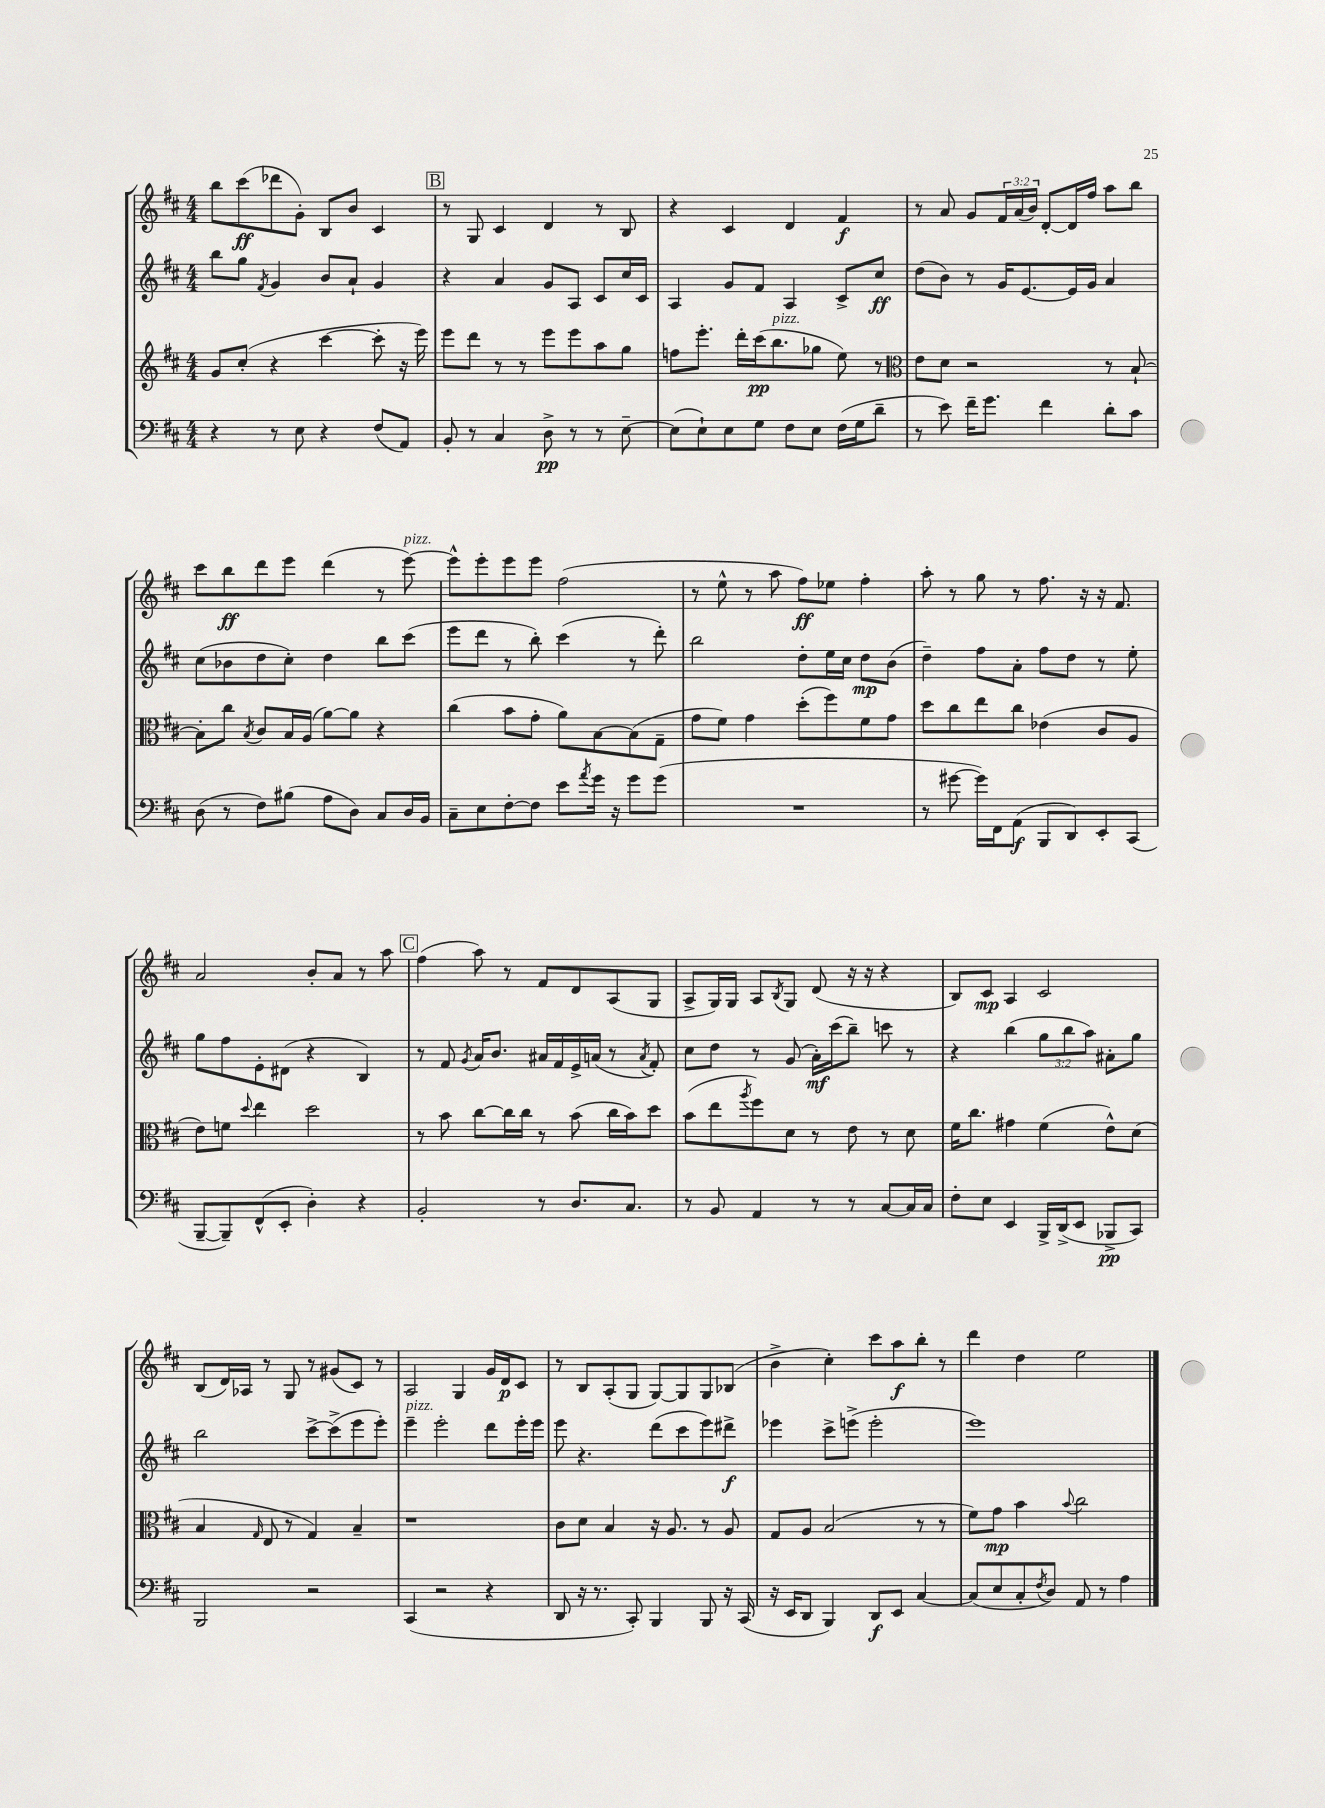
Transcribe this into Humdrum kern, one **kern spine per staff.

**kern	**dynam	**kern	**dynam	**kern	**dynam	**kern	**dynam
*part4	*part4	*part3	*part3	*part2	*part2	*part1	*part1
*staff4	*staff4	*staff3	*staff3	*staff2	*staff2	*staff1	*staff1
*clefF4	*	*clefG2	*	*clefG2	*	*clefG2	*
*k[f#c#]	*	*k[f#c#]	*	*k[f#c#]	*	*k[f#c#]	*
*M4/4	*	*M4/4	*	*M4/4	*	*M4/4	*
=102	=102	=102	=102	=102	=102	=102	=102
4r	.	8g/L	.	8bb\L	.	8bb\L	.
.	.	(8cc#'/J	.	8gg\J	.	(8ccc#\	ff
.	.	.	.	8qf#/	.	.	.
8r	.	4r	.	4g/	.	8ddd-X\	.
8E\	.	.	.	.	.	8g'\J)	.
4r	.	[4ccc#\	.	8b/L	.	8B/L	.
.	.	.	.	8a`/J	.	8b/J	.
(8F#/L	.	8ccc#'\]	.	4g/	.	4c#/	.
8AA/J)	.	16r	.	.	.	.	.
.	.	16eee\)	.	.	.	.	.
!!LO:REH:place=s1:t=B
=103	=103	=103	=103	=103	=103	=103	=103
8BB'/	.	8eee\L	.	4r	.	8r	.
8r	.	8ddd\J	.	.	.	8G/	.
4C#/	.	8r	.	4a/	.	4c#/	.
.	.	8r	.	.	.	.	.
8D^\	pp	8eee\L	.	8g/L	.	4d/	.
8r	.	8eee\	.	8A/J	.	.	.
8r	.	8aa\	.	8c#/L	.	8r	.
[8E~\	.	8gg\J	.	16cc#/L	.	8B/	.
.	.	.	.	16c#/JJ	.	.	.
=104	=104	=104	=104	=104	=104	=104	=104
(8E\L]	.	8ffn\L	.	4A/	.	4r	.
8E`\)	.	8.eee'\J	.	.	.	.	.
8E\	.	.	.	8g/L	.	4c#/	.
.	.	16ddd'\LL	.	.	.	.	.
8G\J	.	(16ccc#\J	pp	8f#/J	.	.	.
!	!	!LO:TX:a:i:t=pizz.	!	!	!	!	!
.	.	8.bb\	.	.	.	.	.
8F#\L	.	.	.	4A/	.	4d/	.
8E\J	.	8gg-X\J	.	.	.	.	.
(16F#\LL	.	8ee\)	.	8c#^/L	.	4f#/	f
16G\J	.	.	.	.	.	.	.
8d~\J	.	8r	.	8cc#/J	ff	.	.
=105	=105	=105	=105	=105	=105	=105	=105
*	*	*clefC3	*	*	*	*	*
8r	.	8e\L	.	(8dd\L	.	8r	.
8e\)	.	8d\J	.	8b\J)	.	8a/	.
16f#~\KL	.	2r	.	8r	.	8g/L	.
8.g\J	.	.	.	.	.	.	.
.	.	.	.	16g/KL	.	24f#/L	.
.	.	.	.	.	.	(24a/	.
.	.	.	.	[8.e/	.	.	.
.	.	.	.	.	.	24b/JJ)	.
4f#\	.	.	.	.	.	[8d'/L	.
.	.	.	.	16e/L]	.	16d/L]	.
.	.	.	.	16g/JJ	.	16ff#/JJ	.
8d'\L	.	8r	.	4a/	.	8aa\L	.
8c#\J	.	[8B`/	.	.	.	8bb\J	.
!!LO:LB:g=z
=106	=106	=106	=106	=106	=106	=106	=106
(8D\	.	8B'\L]	.	(8cc#\L	.	8ccc#\L	.
8r	.	8cc#\J	.	8b-X\	.	8bb\	ff
.	.	8qB/	.	.	.	.	.
8F#\L)	.	8c#/L	.	8dd\	.	8ddd\	.
(8B#X\J	.	16B/L	.	8cc#'\J)	.	8eee\J	.
.	.	(16A/JJ	.	.	.	.	.
8A\L	.	[8a\L)	.	4dd\	.	(4ddd\	.
8D\J)	.	8a\J]	.	.	.	.	.
8C#/L	.	4r	.	8bb\L	.	8r	.
!	!	!	!	!	!	!LO:TX:a:i:t=pizz.	!
16D/L	.	.	.	(8ccc#\J	.	[8eee\)	.
16BB/JJ	.	.	.	.	.	.	.
=107	=107	=107	=107	=107	=107	=107	=107
8C#~\L	.	(4cc#\	.	8eee\L	.	8eee^^\L]	.
8E\	.	.	.	8ddd\J	.	8eee'\	.
[8F#'\	.	8b\L	.	8r	.	8eee\	.
8F#\J]	.	8g'\J	.	8bb'\)	.	8eee\J	.
8e\L	.	8a\L)	.	(4ccc#\	.	(2ff#\	.
8qa/	.	.	.	.	.	.	.
16g\Jk	.	[8B\	.	.	.	.	.
16r	.	.	.	.	.	.	.
8g\L	.	(8B\]	.	8r	.	.	.
(8g\J	.	8G~\J	.	8ddd'\)	.	.	.
=108	=108	=108	=108	=108	=108	=108	=108
1r	.	8g\L	.	2bb\	.	8r	.
.	.	8f#\J)	.	.	.	8ee^^\	.
.	.	4g\	.	.	.	8r	.
.	.	.	.	.	.	8aa\	.
.	.	(8dd'\L	.	8dd'\L	.	8ff#\L)	ff
.	.	8ff#\)	.	16ee\L	.	8ee-X\J	.
.	.	.	.	16cc#\JJ	.	.	.
.	.	8f#\	.	8dd\L	mp	4ff#'\	.
.	.	8g\J	.	(8b\J	.	.	.
=109	=109	=109	=109	=109	=109	=109	=109
8r	.	8dd\L	.	4dd~\)	.	8aa'\	.
[8g#X\	.	8cc#\	.	.	.	8r	.
16g#\LL])	.	8ee\	.	8ff#\L	.	8gg\	.
16FF#\J	.	.	.	.	.	.	.
(8AA\J	f	8cc#\J	.	8a'\J	.	8r	.
8BBB/L	.	(4e-X\	.	8ff#\L	.	8.ff#\	.
8DD/)	.	.	.	8dd\J	.	.	.
.	.	.	.	.	.	16r	.
8EE'/	.	8c#/L	.	8r	.	16r	.
.	.	.	.	.	.	8.f#/	.
(8CC#/J	.	8A/J	.	8ee'\	.	.	.
!!LO:LB:g=z
=110	=110	=110	=110	=110	=110	=110	=110
[8BBB~/L	.	8e\L)	.	8gg\L	.	2a/	.
8BBB~/])	.	8fn\J	.	8ff#\	.	.	.
.	.	8qqdd/	.	.	.	.	.
(8FF#^^/	.	4ee\	.	8e'\	.	.	.
8EE'/J	.	.	.	(8d#X\J	.	.	.
4D'\)	.	2dd\	.	4r	.	8b'/L	.
.	.	.	.	.	.	8a/J	.
4r	.	.	.	4B/)	.	8r	.
.	.	.	.	.	.	8aa\	.
!!LO:REH:place=s1:t=C
=111	=111	=111	=111	=111	=111	=111	=111
2BB'/	.	8r	.	8r	.	(4ff#\	.
.	.	8b\	.	8f#/	.	.	.
.	.	.	.	8qg/	.	.	.
.	.	[8cc#\L	.	16a/KL	.	8aa\)	.
.	.	.	.	8.b/J	.	.	.
.	.	16cc#\L]	.	.	.	8r	.
.	.	16cc#\JJ	.	.	.	.	.
8r	.	8r	.	16a#X/LL	.	8f#/L	.
.	.	.	.	16f#/	.	.	.
8.D/L	.	(8b\	.	16e^/	.	8d/	.
.	.	.	.	(16an/JJ	.	.	.
.	.	16cc#\LL	.	8r	.	(8A/	.
8.C#/J	.	16b\J)	.	.	.	.	.
.	.	.	.	8qa/	.	.	.
.	.	8dd\J	.	8f#'/)	.	8G/J	.
=112	=112	=112	=112	=112	=112	=112	=112
8r	.	(8b\L	.	8cc#\L	.	8A^/L	.
8BB/	.	8ee\	.	8dd\J	.	16G/L)	.
.	.	.	.	.	.	16G/JJ	.
.	.	8qaa/	.	.	.	.	.
4AA/	.	8ff#\)	.	8r	.	8A/L	.
.	.	.	.	.	.	8qB/	.
.	.	8d\J	.	(8g/	.	8G/J	.
8r	.	8r	.	16a'\LL)	mf	(8d/	.
.	.	.	.	(16ccc#\J	.	.	.
8r	.	8e\	.	8bb~\J)	.	16r	.
.	.	.	.	.	.	16r	.
[8C#/L	.	8r	.	8cccn\	.	4r	.
16C#/L]	.	8d\	.	8r	.	.	.
16C#/JJ	.	.	.	.	.	.	.
=113	=113	=113	=113	=113	=113	=113	=113
8F#'\L	.	16f#\KL	.	4r	.	8B/L)	.
.	.	8.cc#\J	.	.	.	.	.
8E\J	.	.	.	.	.	8c#/J	mp
4EE/	.	4g#X\	.	(4bb\	.	4A/	.
16BBB^/LL	.	(4f#\	.	12gg\L	.	2c#/	.
(16DD^/J	.	.	.	.	.	.	.
.	.	.	.	12bb\	.	.	.
8EE/J	.	.	.	.	.	.	.
.	.	.	.	12aa\J)	.	.	.
8BBB-X^/L	pp	8e^^\L)	.	8a#X'\L	.	.	.
8CC#/J)	.	(8d\J	.	8gg\J	.	.	.
!!LO:LB:g=z
=114	=114	=114	=114	=114	=114	=114	=114
2BBB/	.	4B/	.	2bb\	.	(8B/L	.
.	.	.	.	.	.	16d/L)	.
.	.	.	.	.	.	16A-X/JJ	.
.	.	16qqG/	.	.	.	.	.
.	.	8E/	.	.	.	8r	.
.	.	8r	.	.	.	8G/	.
2r	.	4G/)	.	[8ccc#^\L	.	8r	.
.	.	.	.	(8ccc#^\]	.	(8g#X/L	.
.	.	4B~/	.	8eee\	.	8c#/J)	.
.	.	.	.	8eee'\J)	.	8r	.
=115	=115	=115	=115	=115	=115	=115	=115
!	!	!	!	!LO:TX:a:i:t=pizz.	!	!	!
(4CC#/	.	1r	.	4eee~\	.	2A/	.
2r	.	.	.	2eee'\	.	.	.
.	.	.	.	.	.	4G/	.
4r	.	.	.	8ddd\L	.	16g/LL	.
.	.	.	.	.	.	16d/J	p
.	.	.	.	16eee'\L	.	8c#/J	.
.	.	.	.	16eee\JJ	.	.	.
=116	=116	=116	=116	=116	=116	=116	=116
8DD/	.	8c#\L	.	8eee\	.	8r	.
16r	.	8d\J	.	4.r	.	8B/L	.
8.r	.	.	.	.	.	.	.
.	.	4B/	.	.	.	(8A'/	.
8CC#'/)	.	.	.	.	.	8G/J	.
4BBB/	.	16r	.	(8ddd\L	.	[8G/L)	.
.	.	8.A/	.	.	.	.	.
.	.	.	.	8ccc#\	.	8G/]	.
8BBB/	.	8r	.	8eee\)	.	8G/	.
16r	.	8A/	.	8ddd#X^\J	f	(8B-X/J	.
(16CC#/	.	.	.	.	.	.	.
=117	=117	=117	=117	=117	=117	=117	=117
16r	.	8G/L	.	4eee-X\	.	4b^\	.
16EE/KL	.	.	.	.	.	.	.
8DD/J	.	8A/J	.	.	.	.	.
4BBB/)	.	(2B/	.	8ccc#^\L	.	4cc#'\)	.
.	.	.	.	(8eeen^\J	.	.	.
8DD/L	f	.	.	2eee'\	.	8ccc#\L	.
8EE/J	.	.	.	.	.	8aa\	f
[4C#/	.	8r	.	.	.	8bb'\J	.
.	.	8r	.	.	.	8r	.
=118	=118	=118	=118	=118	=118	=118	=118
(8C#/L]	.	8f#\L)	.	1eee)	.	4ddd\	.
8E/	.	8g\J	mp	.	.	.	.
8C#'/	.	4b\	.	.	.	4dd\	.
8qF#/	.	.	.	.	.	.	.
8D/J)	.	.	.	.	.	.	.
.	.	8qqb/	.	.	.	.	.
8AA/	.	2cc#\	.	.	.	2ee\	.
8r	.	.	.	.	.	.	.
4A\	.	.	.	.	.	.	.
==	==	==	==	==	==	==	==
*-	*-	*-	*-	*-	*-	*-	*-
